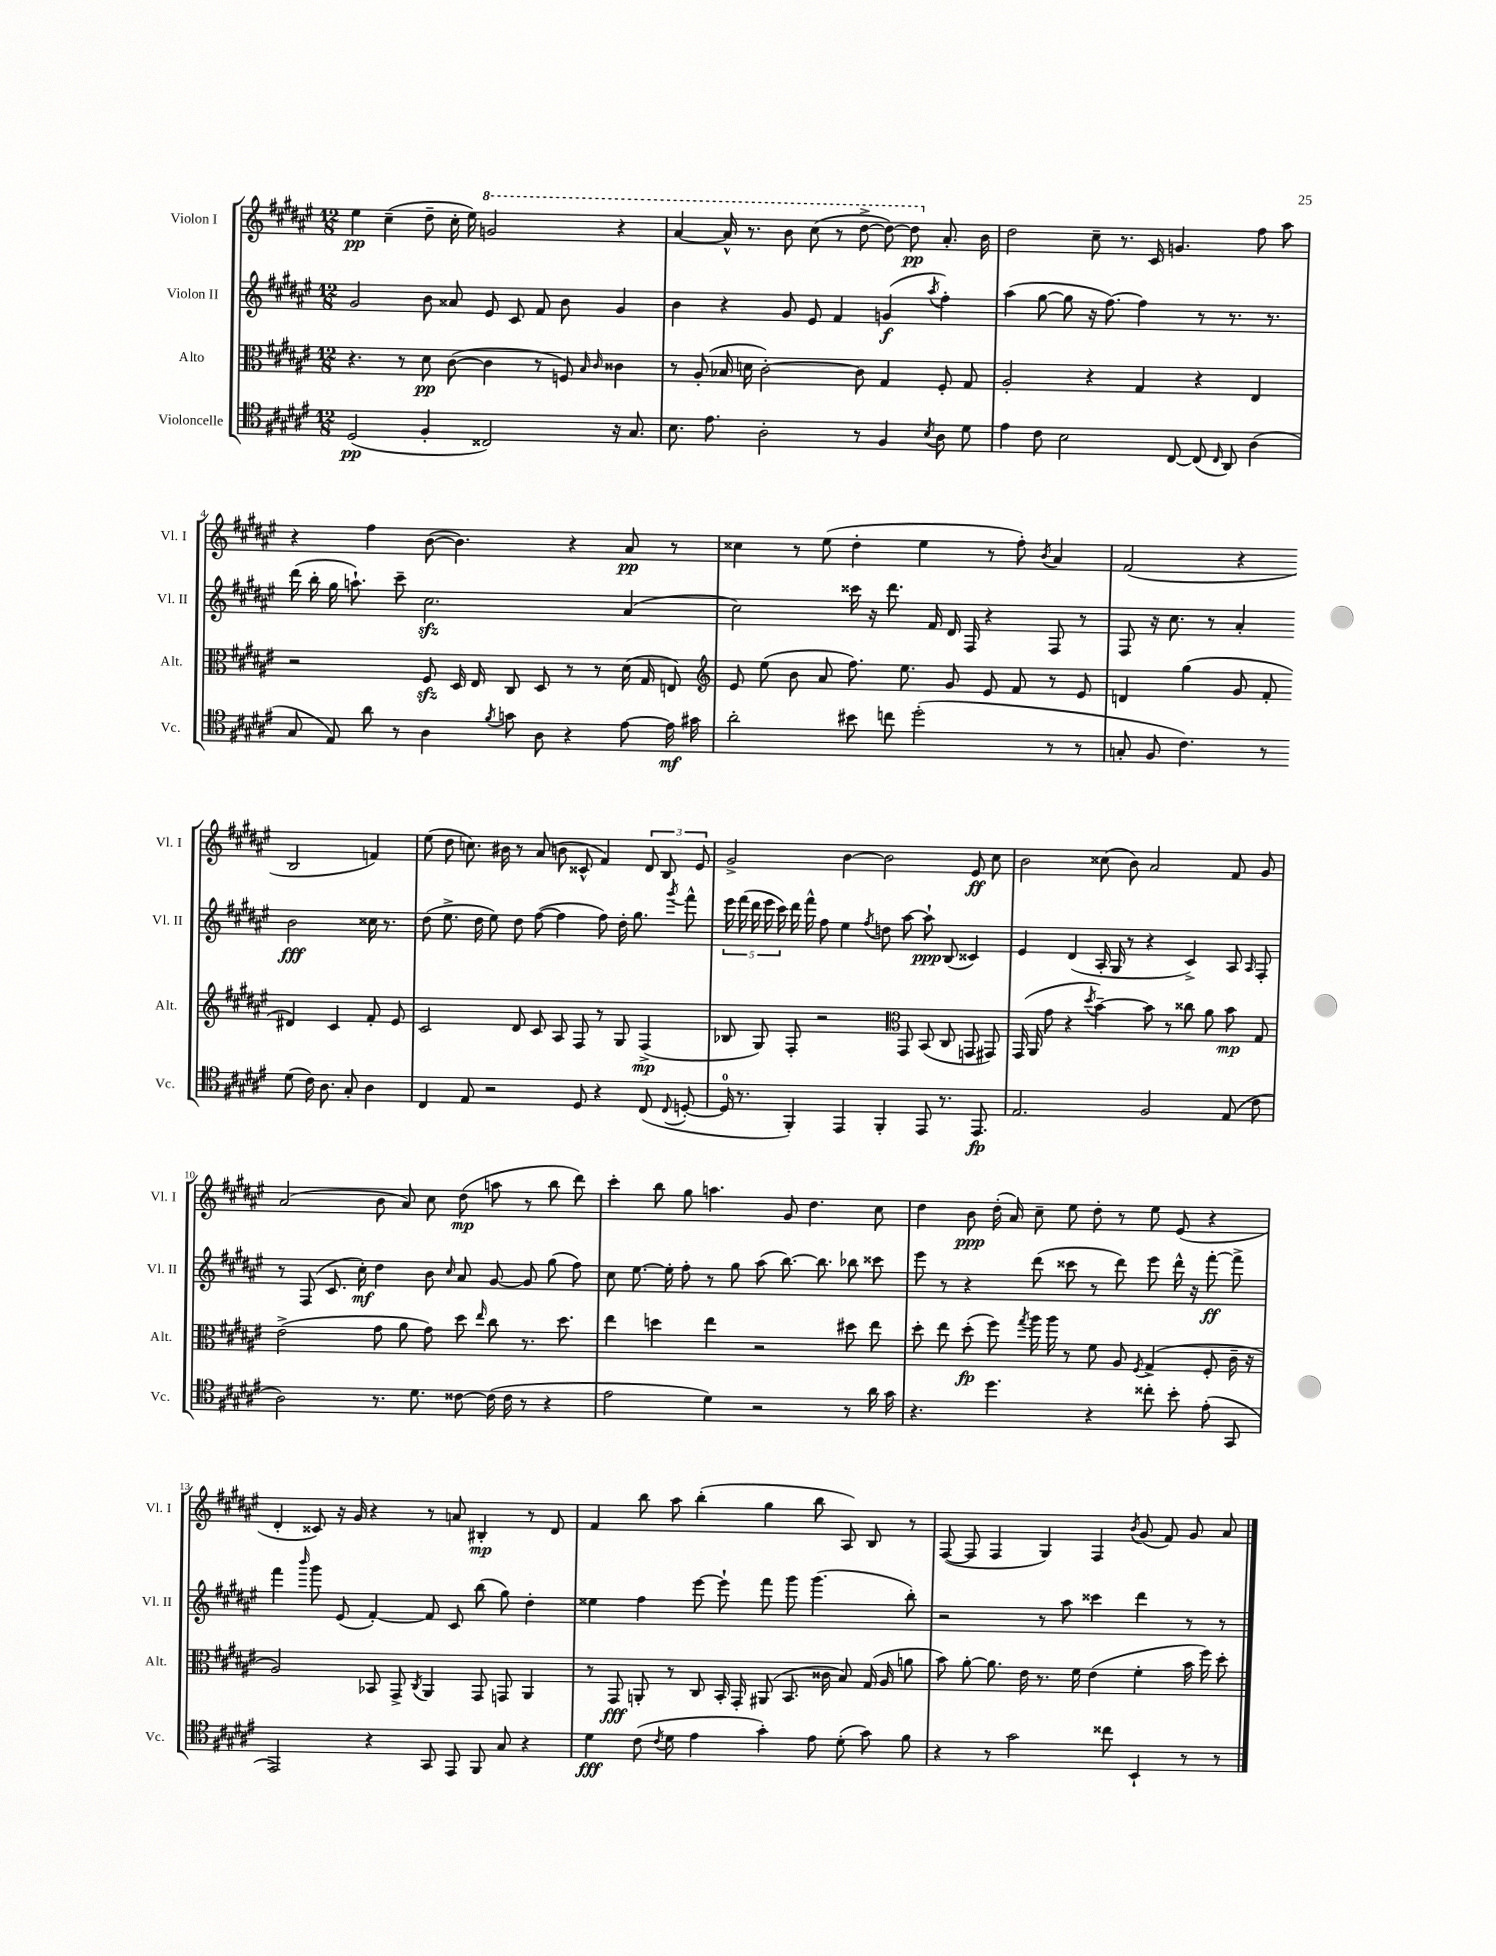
<<
\new StaffGroup <<
\new Staff = "s0" \with { instrumentName = "Violon I" shortInstrumentName = "Vl. I" } {
    \clef treble \key fis \major \numericTimeSignature \time 12/8
    \autoBeamOff eis''4\pp cis''4--( dis''8-- cis''16-. eis''16) \ottava #1 g''2 r4 |
    ais''4~ ais''16-^ r8. b''8 cis'''8( r8 dis'''8~-> dis'''8~) dis'''8\pp \ottava #0 ais'8.-. b'16 |
    dis''2 cis''8-- r8. cis'16 g'4. fis''8 ais''8 |
    r4 fis''4 b'8~( b'4.) r4 ais'8\pp r8 |
    cisis''4 r8 eis''8( dis''4-. eis''4 r8 fis''8-.) \acciaccatura { b'8 } ais'4 |
    fis'2( r4 b2 f'4) |
    eis''8( dis''8 c''8.) bis'16 r8 ais'8( b'8 cisis'8-^ fis'4) \tuplet 3/2 { dis'8 b8 eis'8 } |
    gis'2-> b'4~ b'2 eis'8\ff cis''8 |
    b'2 cisis''8( b'8) ais'2 fis'8 gis'8 |
    ais'2( b'8 ais'8) cis''8 dis''8\mp( a''8 r8 b''8 dis'''8) |
    cis'''4-. b''8 gis''8 a''4. gis'8 dis''4. cis''8 |
    dis''4 b'8\ppp dis''16-.( ais'16) cis''8-- eis''8 dis''8-. r8 eis''8 eis'8( r4 |
    dis'4-. cisis'8) r16 gis'16 r4 r8 a'8 bis4-.\mp r8 dis'8 |
    fis'4 b''8 ais''8 b''4-.( gis''4 b''8 ais8) b8 r8 |
    fis8~( fis8 fis4 gis4) fis4 \acciaccatura { b'8 } gis'8( fis'8) gis'8 ais'8 \bar "|." |
}
\new Staff = "s1" \with { instrumentName = "Violon II" shortInstrumentName = "Vl. II" } {
    \clef treble \key fis \major \numericTimeSignature \time 12/8
    \autoBeamOff gis'2 b'8 aisis'8 eis'8 cis'8 fis'8 b'8 gis'4 |
    b'4 r4 gis'8 eis'8 fis'4 g'4\f( \acciaccatura { ais''8 } fis''4-.) |
    ais''4( gis''8~ gis''8 r16 fis''8.~) fis''4 r8 r8. r8. |
    dis'''16( b''16-. gis''16 a''8.-!) cis'''8-- cis''2.\sfz ais'4( |
    cis''2) cisis'''16 r16 dis'''8. fis'16 dis'16 fis16 r4 fis8 r8 |
    fis8 r16 cis''8. r8 ais'4-. b'2\fff cisis''16 r8. |
    dis''8( eis''8.-> dis''16 eis''8) dis''8 fis''8~( fis''4 fis''8) dis''16-. gis''8. \acciaccatura { gis'''8 } fis'''8-^ |
    \tuplet 5/4 { eis'''16 fis'''16( dis'''16 eis'''16 cis'''16) } dis'''16 fis'''16-^ fis''8 eis''4 \acciaccatura { fis''8 } d''8 ais''8~ ais''8-!\ppp b8( cisis'4) |
    eis'4 dis'4( ais16-. gis16 r8 r4 cis'4->) ais8 \grace { ais16 } fis8-. |
    r8 fis8( cis'8. cis''16-.\mf) dis''4 b'8 \grace { cis''16 } ais'8 gis'8~ gis'8 gis''8( fis''8) |
    cis''8 eis''8.~ eis''16-. fis''8-. r8 gis''8 ais''8( b''8.~) b''8. bes''8 cisis'''8 |
    eis'''8 r8 r4 dis'''8( cisis'''8 r8 dis'''8) eis'''8 dis'''16-^ r16 fis'''8~-.\ff fis'''8-> |
    fis'''4 \grace { b'''16 } gis'''8 eis'8( fis'4~-.) fis'8 cis'8 b''8( gis''8) dis''4-. |
    eisis''4 fis''4 eis'''8~ eis'''8-! fis'''8 gis'''8 gis'''4.( b''8-.) |
    r2 r8 ais''8 cisis'''4 dis'''4 r8 r8 \bar "|." |
}
\new Staff = "s2" \with { instrumentName = "Alto" shortInstrumentName = "Alt." } {
    \clef alto \key fis \major \numericTimeSignature \time 12/8
    \autoBeamOff r4. r8 dis'8\pp cis'8~( cis'4 r8 f8) \grace { b16 cis'16 } cisis'4 |
    r8 ais8-.( bes16 d'16 cis'2~-.) cis'8 gis4 fis8-. gis8 |
    ais2-. r4 gis4 r4 eis4 |
    r2 fis8\sfz dis16 eis16 cis8 dis8 r8 r8 dis'16( gis16 e8) |
    \clef treble eis'8 eis''8( b'8 ais'8 fis''8.) eis''8. gis'8 eis'8 fis'8 r8 eis'8 |
    d'4 gis''4( gis'8 fis'8-. dis'4) cis'4 fis'8-. eis'8 |
    cis'2 dis'8 cis'8 ais8 fis8 r8 gis8 fis4->\mp( |
    bes8 gis8) fis8-. r2 \clef alto gis,8 b,8( cis8 g,8 gis,8) |
    gis,16( ais,16 gis'8 r4 \acciaccatura { dis''8 } b'4~--) b'8 r8 cisis''8 ais'8 b'8\mp gis8 |
    eis'2->( gis'8 ais'8 gis'8) dis''8 \grace { eis''16 } cis''8 r8. dis''8. |
    eis''4 d''4 eis''4 r2 dis''8 eis''8 |
    dis''8-. eis''8 dis''8-.\fp( fis''8) \acciaccatura { gis''8 } ais''16 ais''16 r8 fis'8 ais8 \acciaccatura { fis8 } gis4->( fis8-. cis'16-- r16 |
    ais2) bes,8 gis,8-> \acciaccatura { cis8 } ais,4 gis,8 g,8 ais,4 |
    r8 gis,8\fff a,8-. r8 cis8 b,16-. gis,16-. ais,8( b,8. cisis'16 b8) gis16( ais16 a'8 |
    b'8) ais'8~-. ais'8. eis'16 r8. fis'16 eis'4( fis'4-. b'16 fis''16) dis''8-. \bar "|." |
}
\new Staff = "s3" \with { instrumentName = "Violoncelle" shortInstrumentName = "Vc." } {
    \clef tenor \key fis \major \numericTimeSignature \time 12/8
    \autoBeamOff dis2\pp( fis4-. cisis2) r16 gis8. |
    b8. eis'8. ais2-. r8 fis4 \acciaccatura { b8 } ais8 dis'8 |
    eis'4 cis'8 b2 cis8~ cis8( \grace { cis16 } ais,8) ais4( |
    gis8 eis8) ais'8 r8 ais4 \acciaccatura { fis'8 } g'8 ais8 r4 eis'8~ eis'16\mf gis'16 |
    ais'2-. bis'8 c''8 dis''2-.( r8 r8 |
    g8-. fis8 cis'4.) r8 dis'8( cis'16) ais8. g8-. ais4 |
    cis4 eis8 r2 dis8 r4 cis8( \appoggiatura { cis8 } d8~-. |
    d16-0 r8. fis,4-.) eis,4 fis,4-. eis,8 r8. eis,8.\fp |
    eis2. fis2 eis8( cis'8 |
    ais2) r8. dis'8. cisis'8~ cisis'16( cisis'16 r8 r4 |
    eis'2 dis'4) r2 r8 ais'16 gis'16 |
    r4. dis''4. r4 cisis''8-. b'8-. eis'8-.( gis,8 |
    eis,2) r4 gis,8 eis,8 fis,8 gis8 r4 |
    dis'4\fff cis'8( \acciaccatura { cis'8 } dis'8 eis'4 gis'4-.) eis'8 dis'8-.( gis'8) fis'8 |
    r4 r8 gis'2 cisis''8 b,4-! r8 r8 \bar "|." |
}
>>
>>
